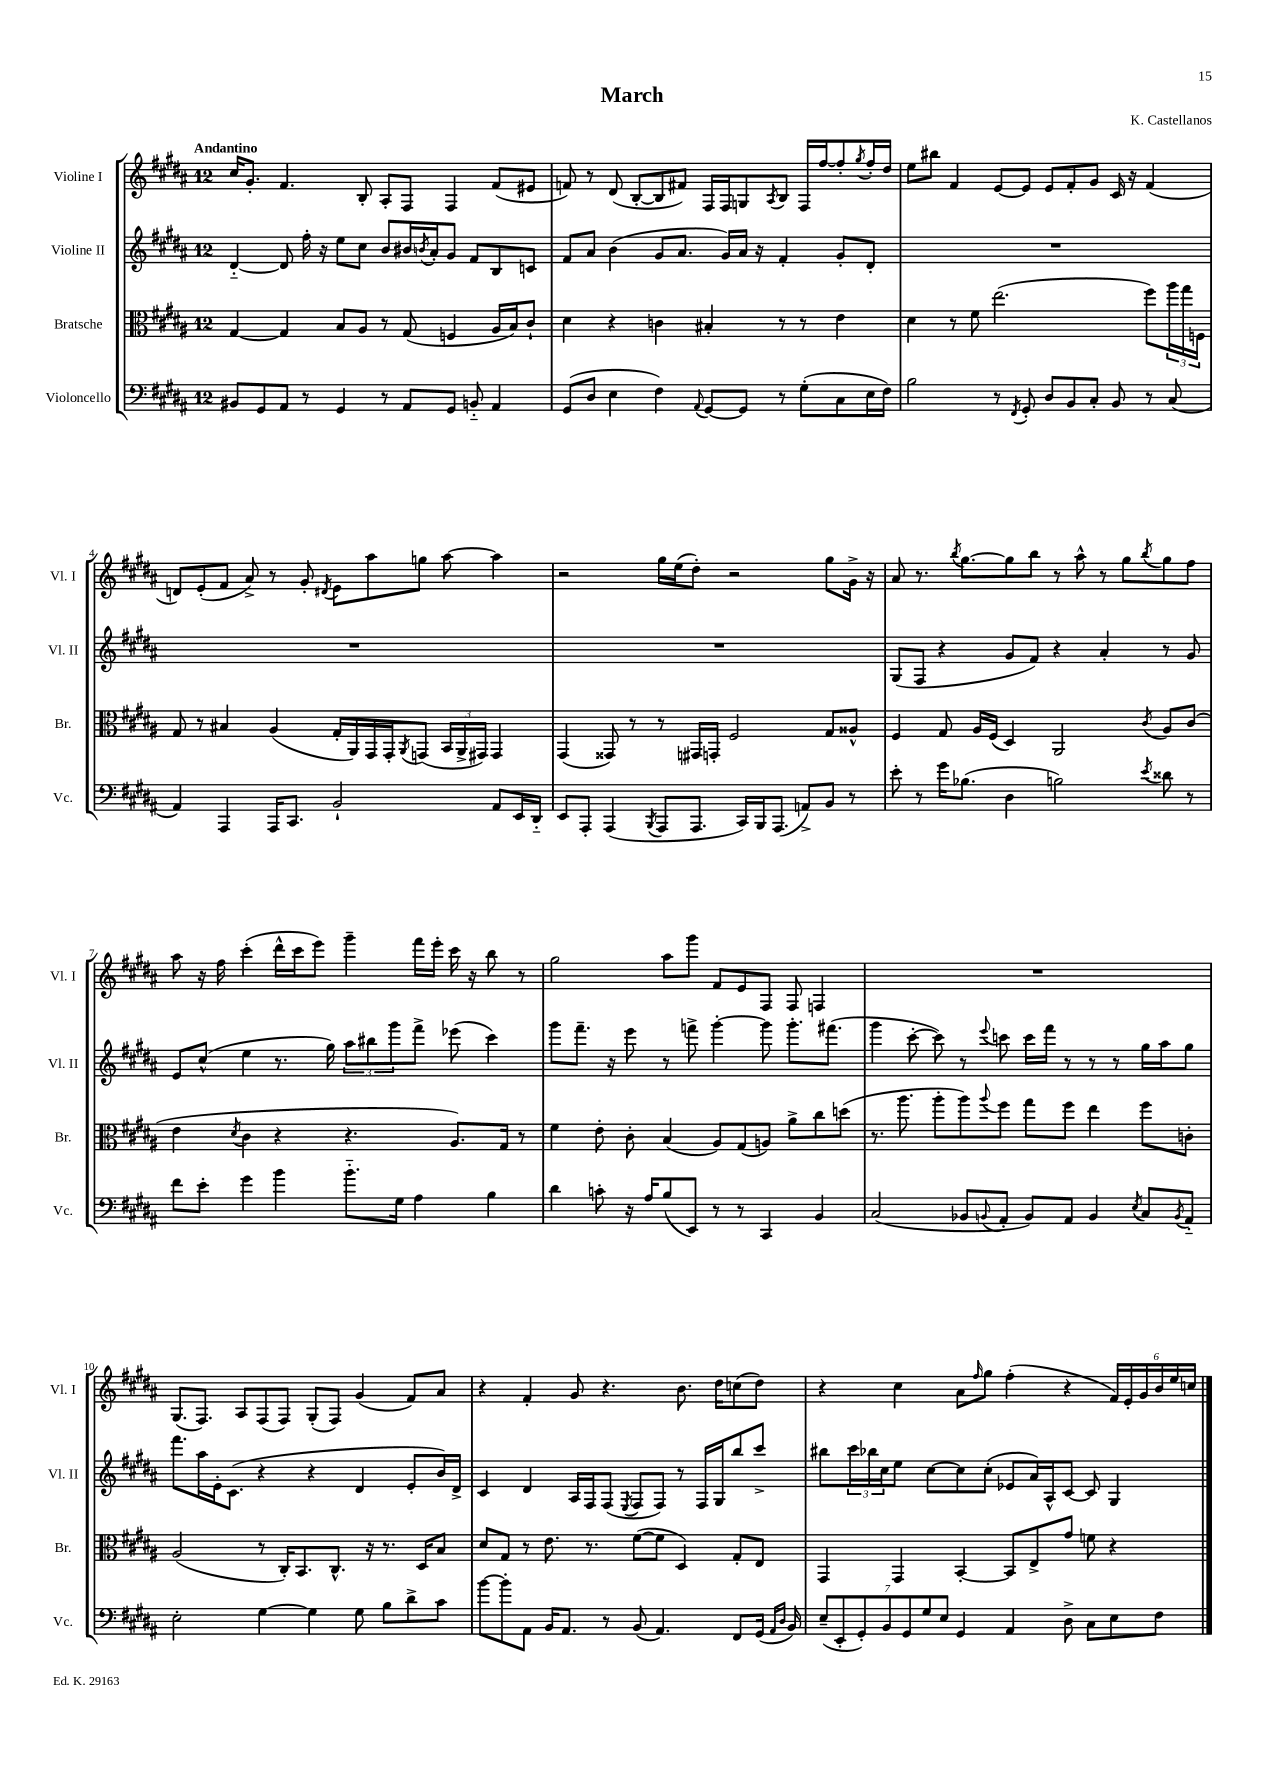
\header { title = "March" composer = "K. Castellanos" }
<<
\new StaffGroup <<
\new Staff = "s0" \with { instrumentName = "Violine I" shortInstrumentName = "Vl. I" } {
    \clef treble \key b \major \once \override Staff.TimeSignature.style = #'single-digit \time 12/8 \tempo "Andantino"
    cis''16 gis'8.-. fis'4. b8-. ais8-. fis8 fis4 fis'8( eis'8 |
    f'8) r8 dis'8( b8~-. b8 fis'8) fis16 fis16 g8 \acciaccatura { ais8 } b8 fis16 fis''16~ fis''8-. \acciaccatura { gis''8 } fis''16-. dis''16 |
    e''8 bis''8 fis'4 e'8~ e'8 e'8 fis'8-. gis'8 cis'16 r16 fis'4( |
    d'8) e'8-.( fis'8 ais'8->) r8 gis'8-. \acciaccatura { dis'8 } e'8 ais''8 g''8 ais''8~ ais''4 |
    r2 gis''16 e''16( dis''8-.) r2 gis''8 gis'16-> r16 |
    ais'8 r8. \acciaccatura { b''8 } gis''8.~ gis''8 b''8 r8 ais''8-^ r8 gis''8 \acciaccatura { b''8 } gis''8 fis''8 |
    ais''8 r16 fis''16 cis'''4-.( dis'''16-^ cis'''16 e'''8) gis'''4-- fis'''16 e'''16-. cis'''16 r16 b''8 r8 |
    gis''2 ais''8 gis'''8 fis'8 e'8 fis8 fis8 f4 |
    R1. |
    gis8.( fis8.) ais8 fis8( fis8) gis8-.( fis8) gis'4( fis'8) ais'8 |
    r4 fis'4-. gis'8 r4. b'8. dis''16 c''8( dis''8) |
    r4 cis''4 ais'8 \grace { fis''16 } gis''8 fis''4-.( r4 \tuplet 6/4 { fis'16) e'16-. gis'16 b'16 e''16 c''16 } \bar "|." |
}
\new Staff = "s1" \with { instrumentName = "Violine II" shortInstrumentName = "Vl. II" } {
    \clef treble \key b \major \once \override Staff.TimeSignature.style = #'single-digit \time 12/8
    dis'4~-_ dis'8 fis''16-. r16 e''8 cis''8 b'8 bis'16 \acciaccatura { b'8 } ais'16-. gis'8 fis'8 b8 c'8 |
    fis'8 ais'8 b'4( gis'8 ais'8. gis'16) ais'16 r16 fis'4-. gis'8-. dis'8-. |
    R1. |
    R1. |
    R1. |
    gis8( fis8 r4 gis'8 fis'8) r4 ais'4-. r8 gis'8 |
    e'8 cis''8-^( e''4 r8. gis''16) \tuplet 3/2 { ais''8 bis''8 gis'''8 } fis'''8-> ees'''8( cis'''4) |
    gis'''8 fis'''8.-- r16 e'''8 r8 f'''8-> gis'''4~-. gis'''8 gis'''8.-. fis'''8.( |
    gis'''4 cis'''8~-. cis'''8) r8 \appoggiatura { e'''8 } c'''8 c'''16 fis'''16 r8 r8 r8 gis''16 ais''16 gis''8 |
    fis'''8. ais''16 e'16-. cis'8.( r4 r4 dis'4 e'8-. b'16) dis'16-> |
    cis'4 dis'4 ais16 fis16 fis8( \acciaccatura { e8 } fis8 fis8) r8 fis16 gis16 b''8 cis'''8-> |
    bis''8 \tuplet 3/2 { cis'''16 bes''16 cis''16 } e''8 cis''8~ cis''8 cis''8-.( ees'8 ais'16) ais16-^ cis'8~ cis'8 gis4 \bar "|." |
}
\new Staff = "s2" \with { instrumentName = "Bratsche" shortInstrumentName = "Br." } {
    \clef alto \key b \major \once \override Staff.TimeSignature.style = #'single-digit \time 12/8
    gis4~ gis4 b8 ais8 r8 gis8( f4 ais16 b16) cis'8-! |
    dis'4 r4 c'4 bis4-. r8 r8 e'4 |
    dis'4 r8 fis'8 e''2.( fis''8) \tuplet 3/2 { ais''16 gis''16 f16 } |
    gis8 r8 bis4 ais4( gis16-. ais,16) gis,16 gis,16-. \acciaccatura { ais,8 } g,8( \tuplet 3/2 { b,16 ais,16-> gis,16) } gis,4 |
    gis,4( gisis,8) r8 r8 gis,16 g,16-. fis2 gis8 aisis8-^ |
    fis4 gis8 ais16 fis16( dis4) ais,2 \acciaccatura { cis'8 } ais8 cis'8( |
    e'4 \acciaccatura { dis'8 } cis'4 r4 r4. ais8.) gis16 r8 |
    fis'4 e'8-. cis'8-. b4( ais8) gis8( a8) ais'8-> cis''8 d''8( |
    r8. ais''8. ais''8-. ais''8) \appoggiatura { ais''8 } fis''8 gis''8 fis''8 e''4 fis''8 c'8-. |
    ais2( r8 cis16-.) b,8. cis8.-^ r16 r8. dis16 b8 |
    dis'8 gis8 r8 e'8. r8. fis'8~( fis'8 dis4) gis8-. e8 |
    gis,4 gis,4 b,4~-. b,8 e8-> gis'8 f'8 r4 \bar "|." |
}
\new Staff = "s3" \with { instrumentName = "Violoncello" shortInstrumentName = "Vc." } {
    \clef bass \key b \major \once \override Staff.TimeSignature.style = #'single-digit \time 12/8
    bis,8 gis,8 ais,8 r8 gis,4 r8 ais,8 gis,8 b,8-_ ais,4 |
    gis,8( dis8 e4 fis4) \appoggiatura { ais,8 } gis,8~ gis,8 r8 gis8-.( cis8 e16 fis16) |
    b2 r8 \acciaccatura { fis,8 } gis,8-. dis8 b,8 cis8-. b,8 r8 cis8( |
    ais,4) ais,,4 ais,,16 cis,8. b,2-! ais,8 e,16 dis,16-_ |
    e,8 ais,,8-. ais,,4( \acciaccatura { b,,8 } ais,,8 ais,,8. cis,16) b,,16 ais,,8.( a,8->) b,8 r8 |
    e'8-. r8 gis'16 bes8.( dis4 b2) \acciaccatura { e'8 } disis'8 r8 |
    fis'8 e'8-. gis'4 b'4 b'8.-_ gis16 ais4 b4 |
    dis'4 c'8-. r16 ais16 b8( e,8) r8 r8 cis,4 b,4 |
    cis2( bes,8 \appoggiatura { b,8 } ais,8-. b,8) ais,8 b,4 \acciaccatura { e8 } cis8 \acciaccatura { b,8 } ais,8-_ |
    e2-. gis4~ gis4 gis8 b8 dis'8-> cis'8 |
    b'8~ b'8-. ais,8 b,16 ais,8. r8 b,8( ais,4.) fis,8 gis,16( \grace { ais,16 dis16 } b,16) |
    \tuplet 7/4 { e8--( e,8-. gis,8-.) b,8 gis,8 gis8 e8 } gis,4 ais,4 dis8-> cis8 e8 fis8 \bar "|." |
}
>>
>>
